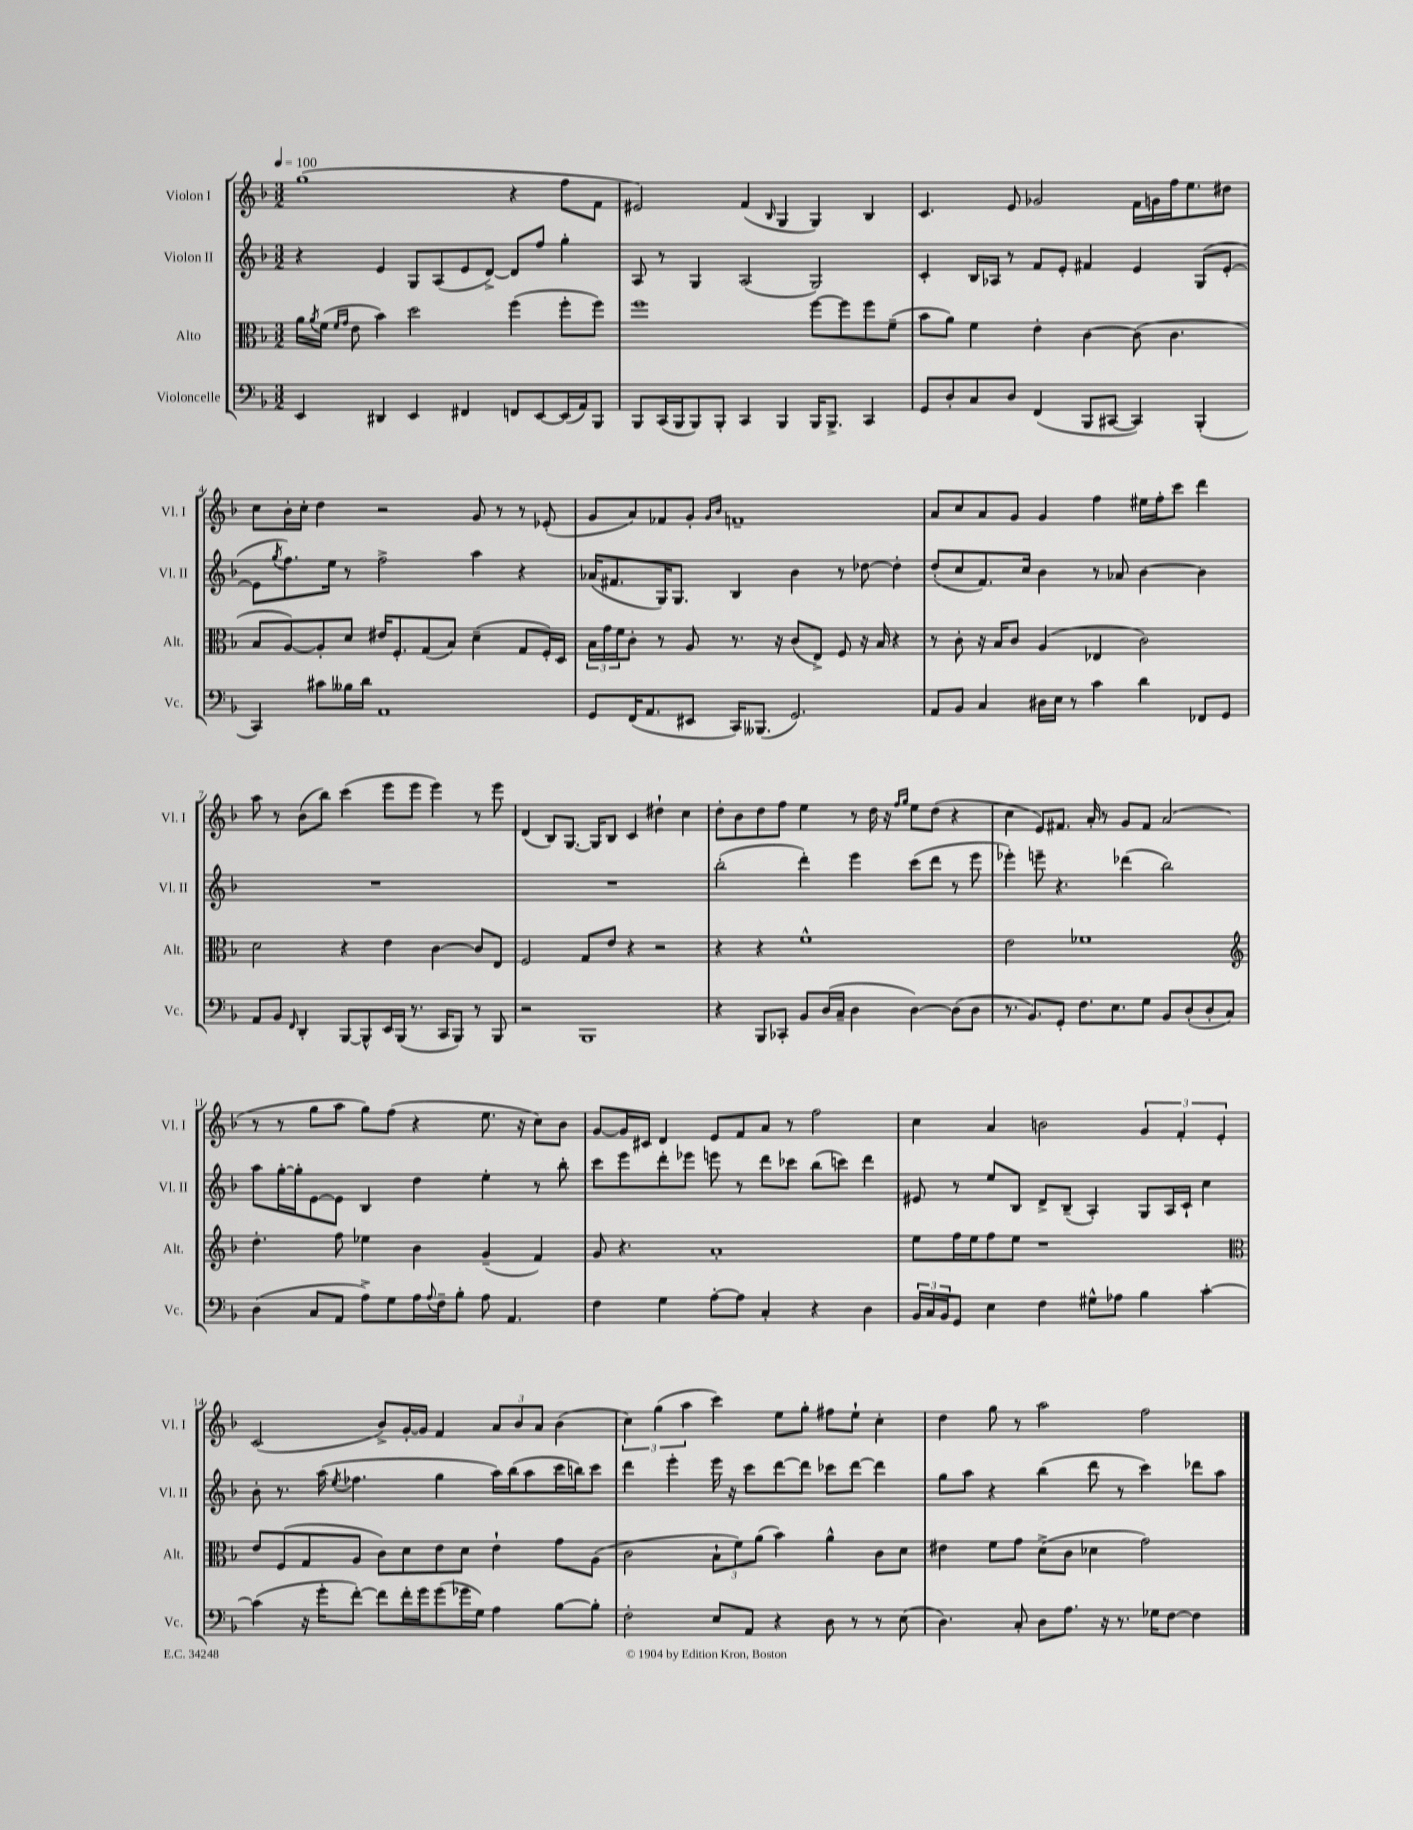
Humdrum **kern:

**kern	**kern	**kern	**kern
*staff4	*staff3	*staff2	*staff1
*clefF4	*clefC3	*clefG2	*clefG2
*k[b-]	*k[b-]	*k[b-]	*k[b-]
*M3/2	*M3/2	*M3/2	*M3/2
*MM100	*MM100	*MM100	*MM100
4EE/	16a\LL	4r	(1gg
.	8qa/	.	.
.	(16f\JJ	.	.
.	16qqf/LL	.	.
.	16qqg/JJ	.	.
.	8e\	.	.
4DD#/	4b-\)	4e/	.
4EE/	2dd\	8G/L	.
.	.	(8A/	.
4FF#/	.	8e/	.
.	.	[8d^/J)	.
8FF/L	(4ff\	8d/]L	4r
[8EE/	.	8ff/J	.
(16EE/]L	8ff'\L	4gg'\	8ff\L
16AA/J)	.	.	.
8BBB-/J	8ff\J)	.	8f\J
=	=	=	=
8BBB-/L	1ff	8A/	2e#/)
(16CC/L	.	8r	.
16BBB-/J	.	.	.
8BBB-/)	.	4G/	.
8BBB-'/J	.	.	.
4CC/	.	(2A/	(4f/
.	.	.	16qqB-/
4BBB-/	.	.	4G/
16BBB-/LK	[8ff\L	2G/)	4G/)
8.BBB-^/J	.	.	.
.	8ff\]	.	.
4CC/	8ff\	.	4B-/
.	(8f~\J	.	.
=	=	=	=
8GG/L	8b-\L	4c'/	4.c/
8D'/	8a\J)	.	.
8C/	4f\	16B-/LL	.
.	.	16A-/JJ	.
8D/J	.	8r	8e/
(4FF/	4e'\	8f/L	2g-/
.	.	8e'/J	.
8BBB-/L	[4c\	4f#/	.
[8CC#/J	.	.	.
4CC#/])	(8c\]	4e/	16f\LL
.	.	.	16g\
.	4.c\	.	16ff\J
.	.	.	8.ee\
(4BBB-'/	.	(8G/L	.
.	.	[8e'/J	8dd#\J
=	=	=	=
4CC/)	8B-/L	8e\]L	8cc\L
.	.	8qgg/	.
.	[8A/)	8.ff\)	16b-'\L
.	.	.	16cc'\JJ
8c#\L	8A'/]	.	4dd\
.	.	16ee\Jk	.
16B--\L	8d/J	8r	.
16d\JJ	.	.	.
1AA	16e#/LK	2ff^\	2r
.	8.F'/	.	.
.	(8G/	.	.
.	8B-/J)	.	.
.	(4d~\	4aa\	8g/
.	.	.	8r
.	8G/L	4r	8r
.	16F'/L)	.	(8e-'/
.	16D/JJ	.	.
=	=	=	=
8GG/L	24B-\LL	(16a-/LK	8g/L
.	24g\	.	.
.	.	8.f#/	.
.	24f\J	.	.
(16FF/K	8c'\J	.	8a/)
8.AA/	.	.	.
.	8r	16G/K)	8f-/
.	.	8.G/J	.
8EE#/J	8A/	.	8g'/J
.	.	.	16qqg/LL
.	.	.	16qqb-/JJ
16CC/LK)	8.r	4B-/	1f~
(8.BBB--/J	.	.	.
.	16r	.	.
2.GG/)	(8c/L	4b-\	.
.	8E^/J)	.	.
.	8F/	8r	.
.	16r	[8dd-\	.
.	16B-/	.	.
.	4r	4dd-'\]	.
=	=	=	=
8AA/L	8r	(8dd'/L	8a/L
8BB-/J	8c'\	8cc/	8cc/
4C/	16r	8.f/)	8a/
.	16B-/LK	.	.
.	8c/J	.	8g/J
.	.	16cc/Jk	.
16D#\LL	(4A/	4b-\	4g/
16E\JJ	.	.	.
8r	.	.	.
4c\	4E-/	8r	4ff\
.	.	8a-/	.
4d\	2c\)	[4b-\	16ee#\LL
.	.	.	16ff'\J
.	.	.	8ccc\J
8FF-/L	.	4b-\]	4ddd\
8GG/J	.	.	.
=	=	=	=
8AA/L	2d\	1.r	8aa\
8BB-/J	.	.	8r
16qqFF/	.	.	.
4DD'/	.	.	(8b-\L
.	.	.	8bb-\J)
[8BBB-/L	4r	.	(4ccc\
8BBB-^^/]	.	.	.
16EE/L	4e\	.	8eee\L
(16BBB-/JJ	.	.	.
8.r	.	.	8eee\J
.	[4c\	.	4eee\)
16CC/LK	.	.	.
8BBB-/J)	.	.	.
8r	8c/]L	.	8r
8BBB-/	8E/J	.	8eee\
=	=	=	=
2r	2F/	1.r	(4d/
.	.	.	8B-/L)
.	.	.	[8.G/J
1BBB-	8G/L	.	.
.	.	.	16G/]LK
.	8e/J	.	8B-/J
.	4r	.	4c/
.	2r	.	4dd#`\
.	.	.	4cc\
=	=	=	=
4r	4r	(2bb-'\	8dd'\L
.	.	.	8b-\
8BBB-/L	4r	.	8dd\
8CC-'/J	.	.	8ff\J
8BB-/L	1f^^	4ddd'\)	4ee\
(16D/L	.	.	.
16C~/JJ	.	.	.
4D\	.	4eee\	8r
.	.	.	16dd\
.	.	.	16r
.	.	.	16qqff/LL
.	.	.	16qqgg/JJ
[4D\)	.	(8ccc\L	8ee\L
.	.	8ddd\J	(8dd\J
(8D\]L	.	8r	4r
8D\J	.	8eee\	.
=	=	=	=
8.r	2e\	4eee-'\)	4cc\
8.BB-/L)	.	.	.
.	.	8eee~\	8e/L)
8GG'/J	.	4.r	8.f#/J
8.F\L	1f-	.	.
.	.	.	16a'/
.	.	.	8r
8.E\	.	.	.
.	.	(4ddd-\	8g/L
8G\J	.	.	8f#/J
8BB-/L	.	2bb-\)	(2a/
(8D'/	.	.	.
8D'/	.	.	.
8C/J)	.	.	.
=	=	=	=
*	*clefG2	*	*
(4D\	4.dd'\	8aa\L	8r
.	.	[16gg'\L	8r
.	.	16gg'\]J	.
8C/L	.	[8e\	8gg\L
8AA/J	8ff\	8e\]J	8aa\J
8A^\L)	4ee-\	4B-/	8gg\L)
8G\	.	.	(8ff\J
16A\L	4b-\	4dd\	4r
8qqA/	.	.	.
16F~\J	.	.	.
8B-'\J	.	.	.
8A\	(4g~/	4ee'\	8.ee\
4.AA/	.	.	.
.	.	.	16r
.	4f/)	8r	8cc\L)
.	.	8bb-'\	8b-\J
=	=	=	=
4F\	8g/	8ccc\L	[8g/L
.	4.r	8eee\	16g/]L
.	.	.	16c#/JJ
4G\	.	8ddd'\	4d/
.	.	8eee-\J	.
[8A'\L	1a'	8eee\	8e/L
8A\]J	.	8r	8f/
4C'/	.	8ddd\L	8a/J
.	.	8ccc-\J	8r
4r	.	(8bb-\L	2ff\
.	.	8ccc\J)	.
4D\	.	4ddd\	.
=	=	=	=
24BB-/LL	8ee\L	8e#/	4cc\
24C/	.	.	.
24BB-/J	.	.	.
8GG/J	16ff\L	8r	.
.	16ee\J	.	.
4E\	8ff\	8ee/L	4a/
.	8ee\J	8B-/J	.
4F\	1r	8d^/L	2b\
.	.	(8B-~/J	.
8G#^^\L	.	4A'/)	.
8A-\J	.	.	.
4B-\	.	8G/L	6g/
.	.	16A/L	.
.	.	.	6f'/
.	.	16c`/JJ	.
[4c'\	.	4cc\	.
.	.	.	6e'/
=	=	=	=
*	*clefC3	*	*
(4c\]	8e/L	8b-'\	(2c/
.	(8F/	8.r	.
16r	8G/	.	.
16g'\LK	.	(16aa\	.
.	.	8qee/	.
[8f'\J)	8A/J	4.ff-\	.
8f\]L	8c\L)	.	8b-^/L)
16f'\L	8d\	.	[16g'/L
16g\J	.	.	16g/]JJ
(8g\	8e\	4gg\	4f/
16g-\L	8d\J	.	.
16G\JJ)	.	.	.
4A\	4e`\	16aa\LL)	12a/L
.	.	(16bb-\J	.
.	.	.	12b-/
.	.	8aa\	.
.	.	.	12a/J
[8B-\L	8g\L	16ccc\L	(4b-\
.	.	16bb\J)	.
8B-'\]J	(8A\J	8ccc\J	.
=	=	=	=
2F'\	2c\	4ddd\	6cc\)
.	.	.	(6gg\
.	.	4eee'\	.
.	.	.	6aa\
8E/L	12B-`\L	16eee\	4ccc\)
.	.	16r	.
.	12f\)	.	.
8AA/J	.	8ccc\L	.
.	(12a\J	.	.
4r	4b-\)	[8ddd\	8ee\L
.	.	8ddd\]J	8gg'\J
8D\	4a^^\	8ccc-\L	8ff#\L
8r	.	[8ddd\J	8ee`\J
8r	8c\L	4ddd\]	4cc'\
(8E\	8d\J	.	.
=	=	=	=
4.D\)	4e#\	8gg\L	4dd\
.	.	8aa\J	.
.	8f\L	4r	8gg\
8C'/	8g\J	.	8r
8D\L	(8d^\L	(4bb-\	2aa\
8.A\J	8c\J	.	.
.	4d-\	8ddd\	.
16r	.	.	.
8.r	.	8r	.
.	2g\)	4ccc\)	2ff\
16G-\LK	.	.	.
[8F\J	.	.	.
4F\]	.	8ddd-\L	.
.	.	8aa\J	.
==	==	==	==
*-	*-	*-	*-
